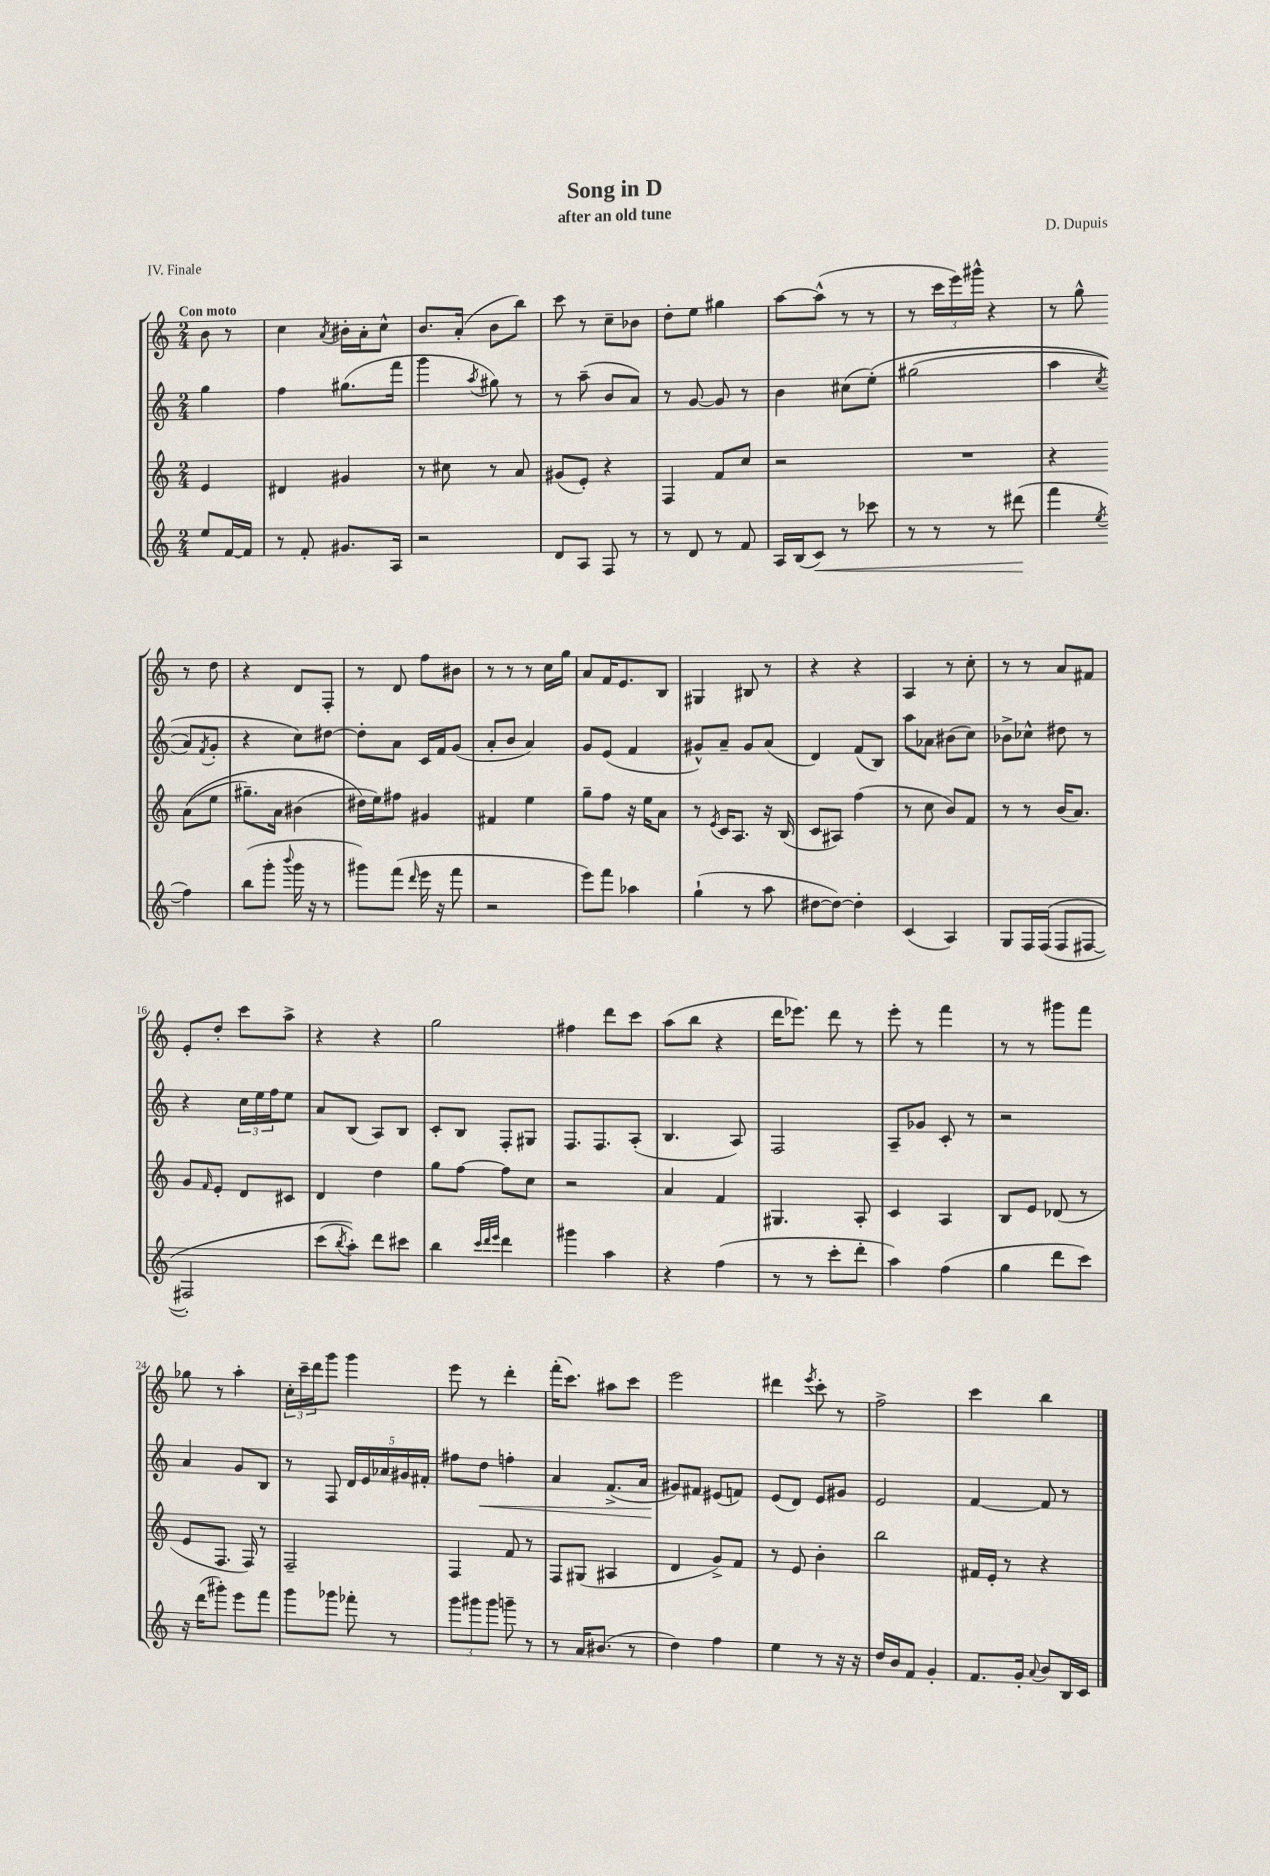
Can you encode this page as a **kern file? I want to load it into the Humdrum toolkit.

**kern	**kern	**kern	**kern
*staff4	*staff3	*staff2	*staff1
*clefG2	*clefG2	*clefG2	*clefG2
*k[]	*k[]	*k[]	*k[]
*M2/4	*M2/4	*M2/4	*M2/4
8ee/L	4e/	4gg\	8b\
[16f/L	.	.	8r
16f/]JJ	.	.	.
=	=	=	=
8r	4d#/	4ff\	4cc\
8f'/	.	.	.
.	.	.	8qa/
8.g#/L	4g#/	(8.gg#\L	16b#'\LL
.	.	.	16a'\J
.	.	.	8cc^^\J
16A/Jk	.	16fff\Jk	.
=	=	=	=
2r	8r	4ggg\	8.b/L
.	8cc#\	.	.
.	.	.	(16a'/Jk
.	.	8qaa/	.
.	8r	8gg#\)	8b\L
.	8a/	8r	8bb\J)
=	=	=	=
8d/L	(8g#/L	8r	8ccc\
8A/J	8e'/J)	(8aa~\	8r
8F/	4r	8b/L	8cc~\L
8r	.	8a/J)	8b-\J
=	=	=	=
8r	4F/	8r	8dd'\L
8d/	.	[8g/	8ee\J
8r	8f/L	8g/]	4gg#\
8f/	8cc/J	8r	.
=	=	=	=
16A/LL	2r	4b\	[8aa\L
(16B/J	.	.	.
8c/J)	.	.	(8aa^^\]J
8r	.	(8cc#\L	8r
8ccc-\	.	&(8ee'\J)	8r
=	=	=	=
8r	2r	(2gg#\	8r
8r	.	.	24ccc\LL
.	.	.	24eee\)
.	.	.	24ggg#^^\JJ
8r	.	.	4r
(8ddd#\	.	.	.
=	=	=	=
4fff\	4r	4aa\	8r
.	.	.	8gg^^\
8qee/	.	8qcc/	.
4ff\)	&((8a\L	8a/L)	8r
.	.	8qf/	.
.	8ee\J	8g'/J	8dd\
=	=	=	=
(8bb\L	8.gg#~\L)	4r	4r
8ggg'\J	.	.	.
.	16a\Jk	.	.
8qqbbb/	.	.	.
16ggg\	(4b#\	8cc\L&)	8d/L
16r	.	.	.
8r	.	[8dd#\J	8F'/J
=	=	=	=
8ggg#\L)	16dd#\LL&)	8dd#'\]L	8r
.	16ee\J)	.	.
(8fff\J	8ff#\J	8a\J	8d/
16qqddd/	.	.	.
16eee\	4g#/	16c/LL	8ff\L
16r	.	16f/J	.
8fff\	.	(8g/J	8b#\J
=	=	=	=
2r	4f#/	8a'/L	8r
.	.	8b/J	8r
.	4ee\	4a/)	8r
.	.	.	16cc\LL
.	.	.	16gg\JJ
=	=	=	=
8eee\L)	8gg~\L	8g/L	8a/L
8fff\J	8ff\J	(8e/J	16f/K
.	.	.	8.e/
4aa-\	16r	4f/	.
.	16ee\LK	.	.
.	8a\J	.	8B/J
=	=	=	=
(4gg`\	8r	8g#^^/L)	4G#/
.	8qe/	.	.
.	16c/LK	8a~/J	.
.	8.A/J	.	.
8r	.	8g#/L	8B#/
8aa\	16r	(8a/J	8r
.	(16B/	.	.
=	=	=	=
[8dd#\L	8c/L	4d/)	4r
8dd#\_J)	8A#/J)	.	.
4dd#'\]	(4ff\	(8f/L	4r
.	.	8B/J)	.
=	=	=	=
(4c/	8r	8aa\L	4A/
.	8cc\	8a-\J	.
4A/)	8b/L)	(8b#\L	8r
.	8f/J	8cc\J)	8cc'\
=	=	=	=
8G/L	8r	8b-^\L	8r
16F/L	8r	8cc-^^\J	8r
&((16F/JJ	.	.	.
8F/L	(16b/LK	8dd#\	8a/L
.	8.a/J)	.	.
[8F#/J	.	8r	8f#/J
=	=	=	=
2F#'/])	8g/L	4r	8e'/L
.	16qqf/	.	.
.	8e'/J	.	8dd'/J
.	8d/L	24cc\LL	8ccc\L
.	.	24ee\	.
.	.	24ff\J	.
.	8c#/J	8ee\J	8aa^\J
=	=	=	=
(8ccc\L	4d/	8a/L	4r
8qbb/	.	.	.
8aa'\J)&)	.	(8B/J	.
8ddd\L	4dd\	8A/L)	4r
8ccc#\J	.	8B/J	.
=	=	=	=
4bb\	8gg\L	8c'/L	2gg\
.	[8ff\J	8B/J	.
32qqccc/LLL	.	.	.
32qqddd/	.	.	.
32qqeee/JJJ	.	.	.
4ddd\	8ff\]L	8F'/L	.
.	8cc\J	8G#/J	.
=	=	=	=
4ggg#\	2r	8.F/L	4ff#\
.	.	8.F/	.
4aa\	.	.	8ddd\L
.	.	(8A'/J	8ccc\J
=	=	=	=
4r	4a/	4.B/	(8aa\L
.	.	.	8bb\J
(4ff\	4f/	.	4r
.	.	8A/)	.
=	=	=	=
8r	4.G#/	2F/	16ddd\LK
.	.	.	8.eee-\J)
8r	.	.	.
8ccc'\L	.	.	8ddd\
8ddd'\J	8A'/	.	8r
=	=	=	=
4aa\)	4c/	8A~/L	8eee'\
.	.	8g-/J	8r
(4ff\	4A/	8c'/	4fff\
.	.	8r	.
=	=	=	=
4gg\	8B/L	2r	8r
.	8e/J	.	8r
8ddd\L	(8d-/	.	8ggg#\L
8ccc\J)	8r	.	8fff\J
=	=	=	=
16r	8e/L	4a/	8gg-\
(16ddd\LK	.	.	.
8ggg#'\J)	8.F/J	.	8r
8eee\L	.	8g/L	4aa'\
.	16F/)	.	.
8fff\J	8r	8B/J	.
=	=	=	=
8ggg\L	2F~/	8r	24cc'\LL
.	.	.	24ccc~\
.	.	.	24ddd\J
8ggg-\J	.	8F/	8ggg\J
8fff-'\	.	20d/LL	4ggg\
.	.	20e/	.
.	.	20a-/	.
8r	.	.	.
.	.	20g#/	.
.	.	20f#'/JJ	.
=	=	=	=
12ggg\L	4F/	8ff#\L	8eee\
12ggg#\	.	.	.
.	.	8dd\J	8r
12ggg#\J	.	.	.
8ggg~\	8f/	4ff'\	4ddd'\
8r	8r	.	.
=	=	=	=
8r	8F/L	4a/	(16fff'\LK
.	.	.	8.ccc\J)
16a/LK	(8G#/J	.	.
(8.b#/J	.	.	.
.	4A#/	(8.f^/L	8aa#\L
8r	.	.	8ccc\J
.	.	16a/Jk	.
=	=	=	=
4dd\)	4d/	8g#/L)	2eee\
.	.	8f#/J	.
4ff\	8g^/L)	(8e#/L	.
.	8f/J	8f/J)	.
=	=	=	=
4ee\	8r	(8e/L	4ddd#\
.	8e/	8d/J)	.
.	.	.	8qeee/
8r	4b'\	8e/L	8ccc'\
16r	.	8g#/J	8r
16r	.	.	.
=	=	=	=
16dd/LL	2bb\	2e/	2ff^\
16b/J	.	.	.
8f/J	.	.	.
4g'/	.	.	.
=	=	=	=
8.f/L	16f#/LL	[4f/	4ccc\
.	16e'/JJ	.	.
.	8r	.	.
16g'/Jk	.	.	.
8qqa/	.	.	.
8b/L	4r	8f/]	4bb\
16B/L	.	8r	.
16c/JJ	.	.	.
==	==	==	==
*-	*-	*-	*-
